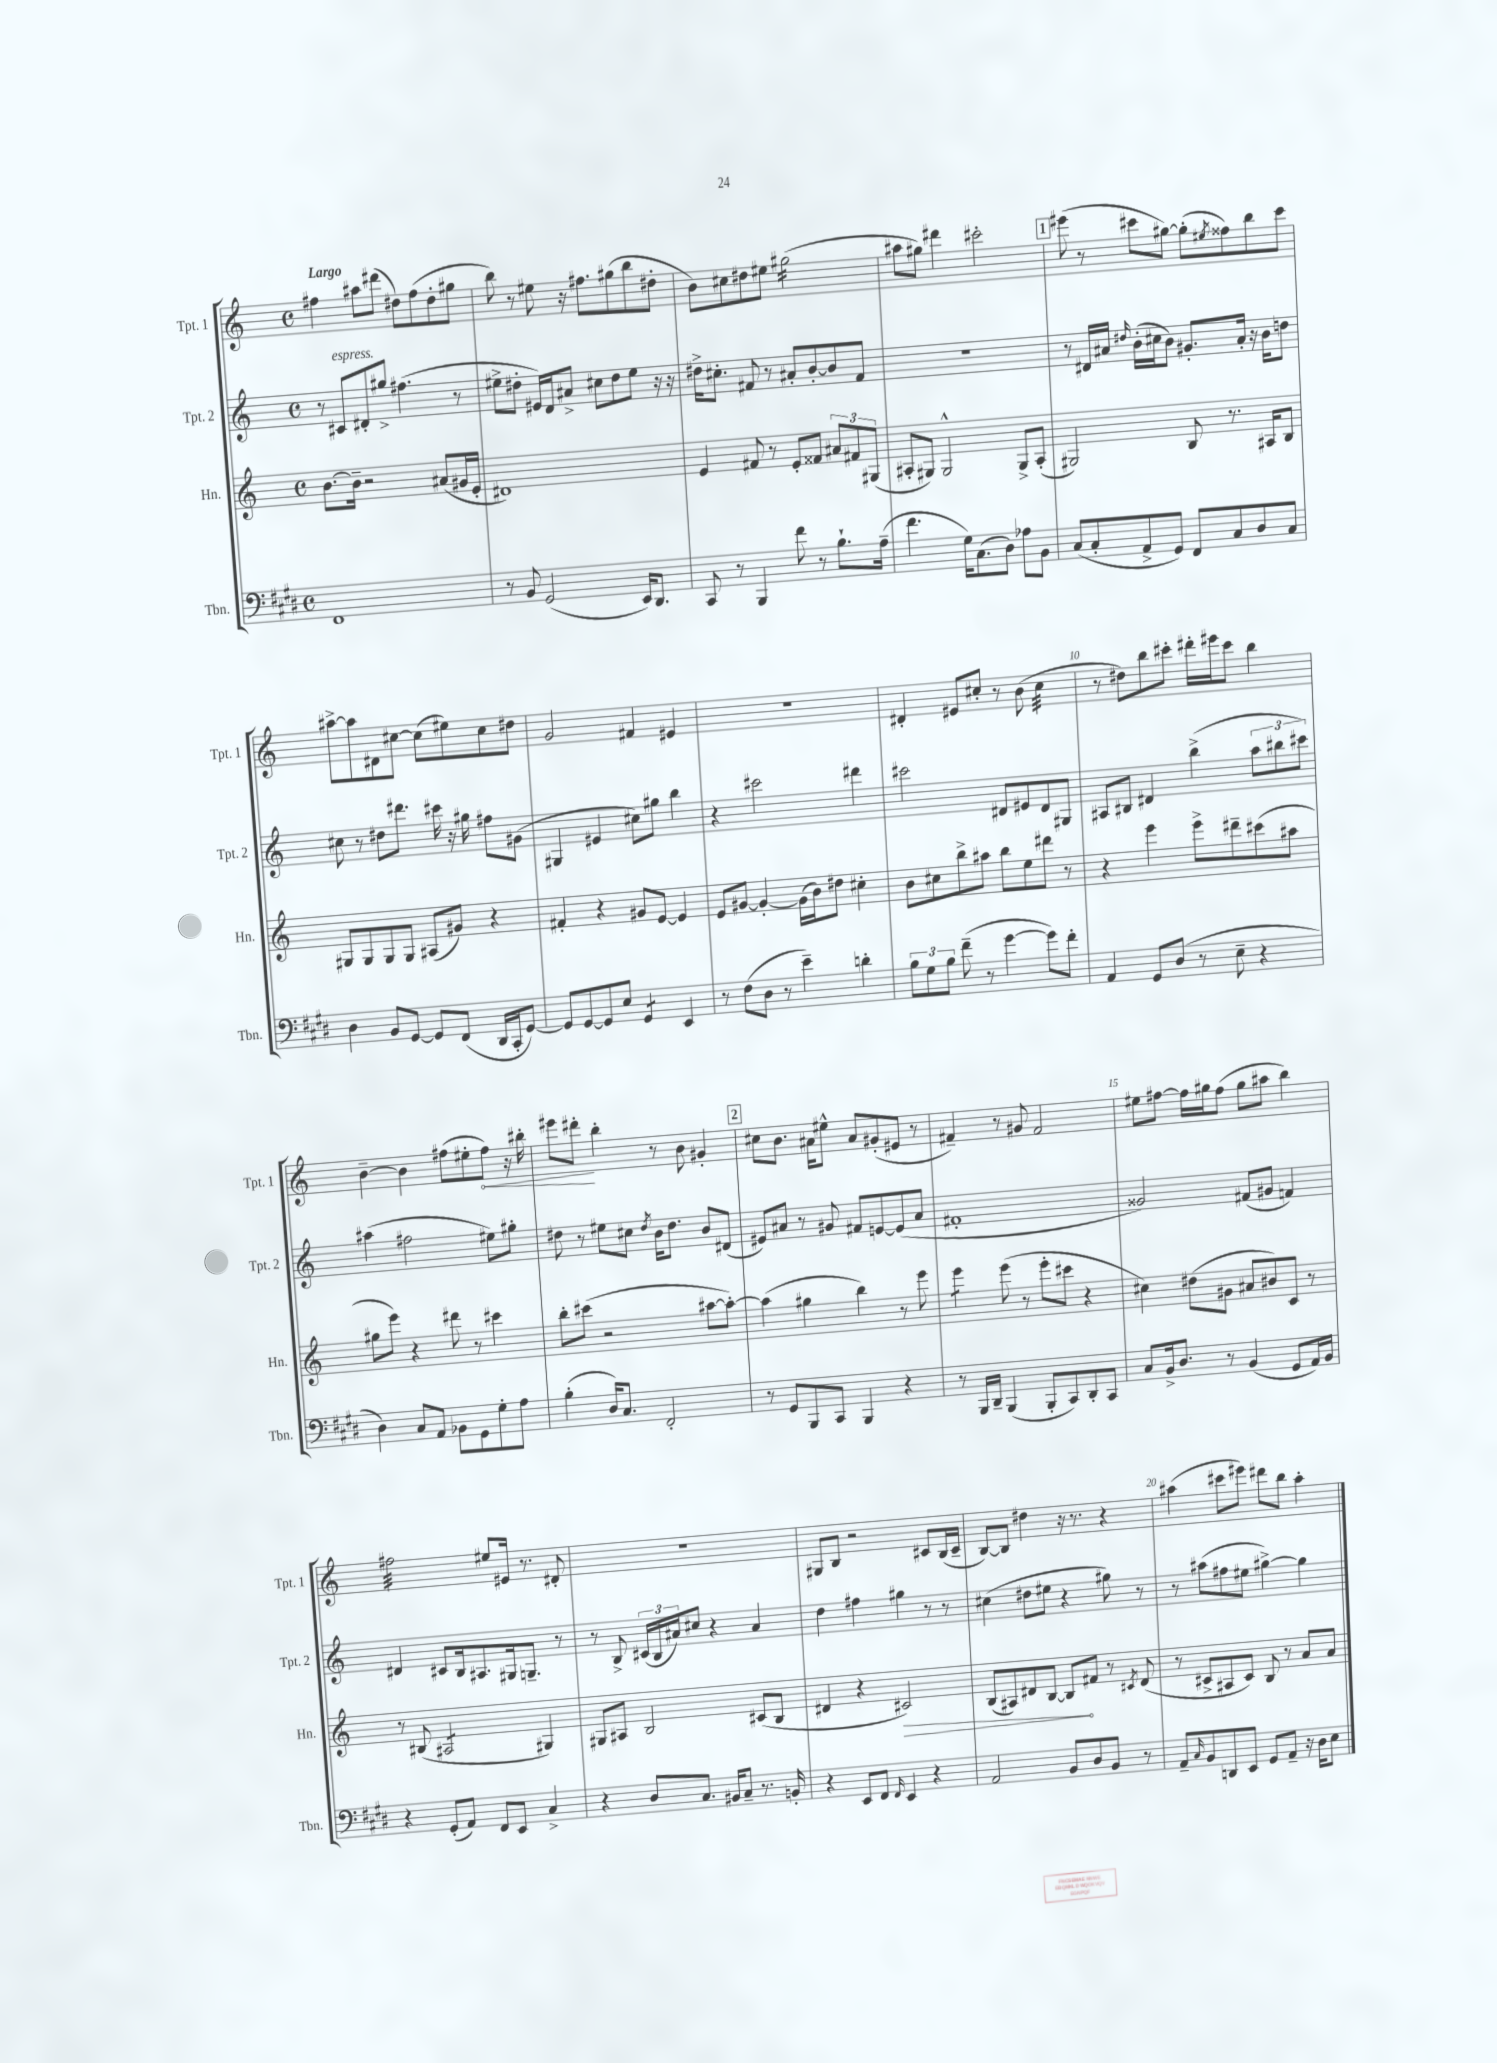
<<
\new StaffGroup <<
\new Staff = "s0" \with { instrumentName = "Tpt. 1" shortInstrumentName = "Tpt. 1" } {
    \clef treble \key c \major \defaultTimeSignature \time 4/4 \tempo "Largo"
    fis''4 ais''8 dis'''8( dis''8) fis''8( dis''8-. gis''8 |
    b''8) r8 eis''8 r16 fis''8. gis''8( b''8 dis''8-. |
    b'8) cis''8 dis''8 eis''8 gis''2:16( |
    ais''8 gis''8) dis'''4 cis'''2-. |
    \mark \markup { \box "1" } eis'''8( r8 cis'''8 gis''8~) gis''8-.( \acciaccatura { eis''8 } fisis''8) b''8 cis'''8 |
    ais''8~-> ais''8 dis'8 cis''8~ cis''8( eis''8) cis''8 dis''8 |
    g'2 fis'4 eis'4 |
    R1 |
    dis'4-. eis'8 cis''8-. r8 b'8( cis''4:32 |
    r8 dis''8) b''8 cis'''8-. dis'''16-. eis'''16 cis'''8 b''4 |
    b'4~-- b'4 fis''8( eis''8-. \once \override Hairpin.circled-tip = ##t fis''8\<) r16 bis''16-. |
    eis'''8 dis'''8-.\! b''4-. r8 b'8 gis'4-. |
    \mark \markup { \box "2" } cis''8 b'8. ais'16 eis''8-^ ais'8 gis'8-.( eis'8 r8 |
    fis'4--) r8 gis'8 fis'2 |
    eis''8 fis''8~ fis''16 gis''16 fis''8( gis''8 ais''8 b''4) |
    fis''2:32 eis''8 eis'16 r8. dis'8-. |
    R1 |
    gis8 b8 r2 cis'8 b16( cis'16-- |
    b8~) b8 dis''4 r16 r8. r4 |
    ais''4( cis'''8 eis'''8) dis'''8 b''8 ais''4-. \bar "|." |
}
\new Staff = "s1" \with { instrumentName = "Tpt. 2" shortInstrumentName = "Tpt. 2" } {
    \clef treble \key c \major \defaultTimeSignature \time 4/4
    r8 cis'8^\markup { \italic "espress." } dis'8-. gis''8-> fis''4.( r8 |
    eis''8-> dis''8-. eis'16) d'16 ais'8-> cis''8 dis''8 eis''8 r16 r16 |
    dis''16-> cis''8.-. fis'8 r8 ais'8-. b'8~-. b'8 fis'8 |
    R1 |
    \mark \markup { \box "1" } r8 dis'16 ais'16 \grace { dis''16 } b'16-.( cis''16 b'8) gis'8.-. ais'16-. r16 b'16 d''8 |
    cis''8 r8 dis''8 dis'''8. cis'''16 r16 gis''16 fis''8 gis'8( |
    gis4 eis'4 cis''8) gis''8 b''4 |
    r4 cis'''2 dis'''4 |
    cis'''2 dis'8 eis'8 dis'8 gis8 |
    ais8 bis8 dis'4 b''4->( \tuplet 3/2 { a''8 bis''8 cis'''8) } |
    ais''4( fis''2 eis''8) gis''8-. |
    dis''8 r8 eis''8 cis''8 \acciaccatura { dis''8 } b'16 dis''8. b'8 dis'8( |
    \mark \markup { \box "2" } eis'8) ais'8 r8 gis'8 fis'8 e'8~ e'8( ais'8 |
    fis'1-. |
    gisis'2) fis'8( gis'8 f'4) |
    dis'4 cis'8 b16 ais8. gis16 g8.-- r8 |
    r8 b8-> \tuplet 3/2 { cis'16( b16 ais'16) } cis''8 r4 ais'4 |
    d''4 fis''4 gis''4 r8 r8 |
    cis''4( dis''8 eis''8 r4 gis''8) r8 |
    r8 ais''8( fis''8 eis''8 gis''4~->) gis''4 \bar "|." |
}
\new Staff = "s2" \with { instrumentName = "Hn." shortInstrumentName = "Hn." } {
    \clef treble \key c \major \defaultTimeSignature \time 4/4
    b'8.~ b'16-- r2 ais'8( gis'16 e'16-. |
    dis'1) |
    e'4 fis'8 r8 e'8-. fisis'8 \tuplet 3/2 { ais'8 fis'8 gis8( } |
    ais8-. gis8) gis2-^ gis8-> ais8-.( |
    \mark \markup { \box "1" } gis2) b8 r8. ais16 b8 |
    gis8 gis8 gis8 gis8 ais8( gis'8) r4 |
    fis'4-. r4 gis'8 e'8~ e'4 |
    e'8 gis'8~ gis'4~-. gis'16( b'16) dis''8 cis''4-. |
    b'8 cis''8 b''8-> ais''8 b''8 e''8 dis'''8 r8 |
    r4 e'''4 e'''8-> dis'''8-- cis'''8( ais''8 |
    gis''8 e'''8) r4 dis'''8 r8 cis'''4 |
    b''8-. cis'''8( r2 ais''8~ ais''8~-.) |
    \mark \markup { \box "2" } ais''4( gis''4 b''4) r8 e'''8 |
    e'''4:8 e'''8( r8 e'''8-. cis'''8 r4 |
    cis''4) dis''8( gis'8 ais'8 bis'8) c'8 r8 |
    r8 bis8( ais2:8 gis4) |
    gis8 ais8 b2 cis'8( b8 |
    dis'4 r4 \once \override Hairpin.circled-tip = ##t cis'2\>) |
    b8( ais8) dis'8 b8~ b8\! fis'8 r8 \acciaccatura { cis'8 } dis'8( |
    r8 cis'8-> ais8 cis'8) b8 r8 a'8 a'8 \bar "|." |
}
\new Staff = "s3" \with { instrumentName = "Tbn." shortInstrumentName = "Tbn." } {
    \clef bass \key e \major \defaultTimeSignature \time 4/4
    fis,1 |
    r8 b,8 gis,2( e,16) dis,8. |
    cis,8 r8 b,,4 fis'8 r8 b8.-! a16--( |
    fis'4. gis16) cis8.( dis8) aes8 b,8 |
    \mark \markup { \box "1" } cis8( cis8-. a,8-> gis,8) fis,8 cis8 dis8 cis8 |
    dis4 b,8 gis,8~ gis,8 fis,8( dis,16 cis,16-. gis,8~) |
    gis,8 gis,8~ gis,8 e8 gis,4:8 e,4 |
    r8 fis8( dis8 r8 e'4--) d'4-. |
    \tuplet 3/2 { b8 gis8 b8 } fis'8--( r8 gis'4~ gis'8) fis'8-. |
    a,4 gis,8 dis8( r8 e8-- r4 |
    dis4) cis8 a,8 bes,8 gis,8 gis8-. a8 |
    b4-.( dis16) cis8. fis,2-. |
    \mark \markup { \box "2" } r8 gis,8 b,,8 cis,8 b,,4 r4 |
    r8 b,,16 dis,16-- b,,4( b,,8-. cis,8) dis,8-. cis,8 |
    cis8 b,16-> dis8. r8 b,4( gis,8 a,16) b,16 |
    r4 gis,8-.( a,8) fis,8 e,8 cis4-> |
    r4 dis8 cis8. bis,16 cis8-- r8. b,16-. |
    r4 e,8 fis,8 \grace { fis,16 } e,4 r4 |
    a,2 b,8 dis8 b,8 r8 |
    a,8-- \grace { cis16 } b,8 d,8 e,8 gis,8 a,8-- r16 dis16 e8 \bar "|." |
}
>>
>>
\layout { \context { \Score \override BarNumber.break-visibility = ##(#f #t #t) barNumberVisibility = #(every-nth-bar-number-visible 5) } }
